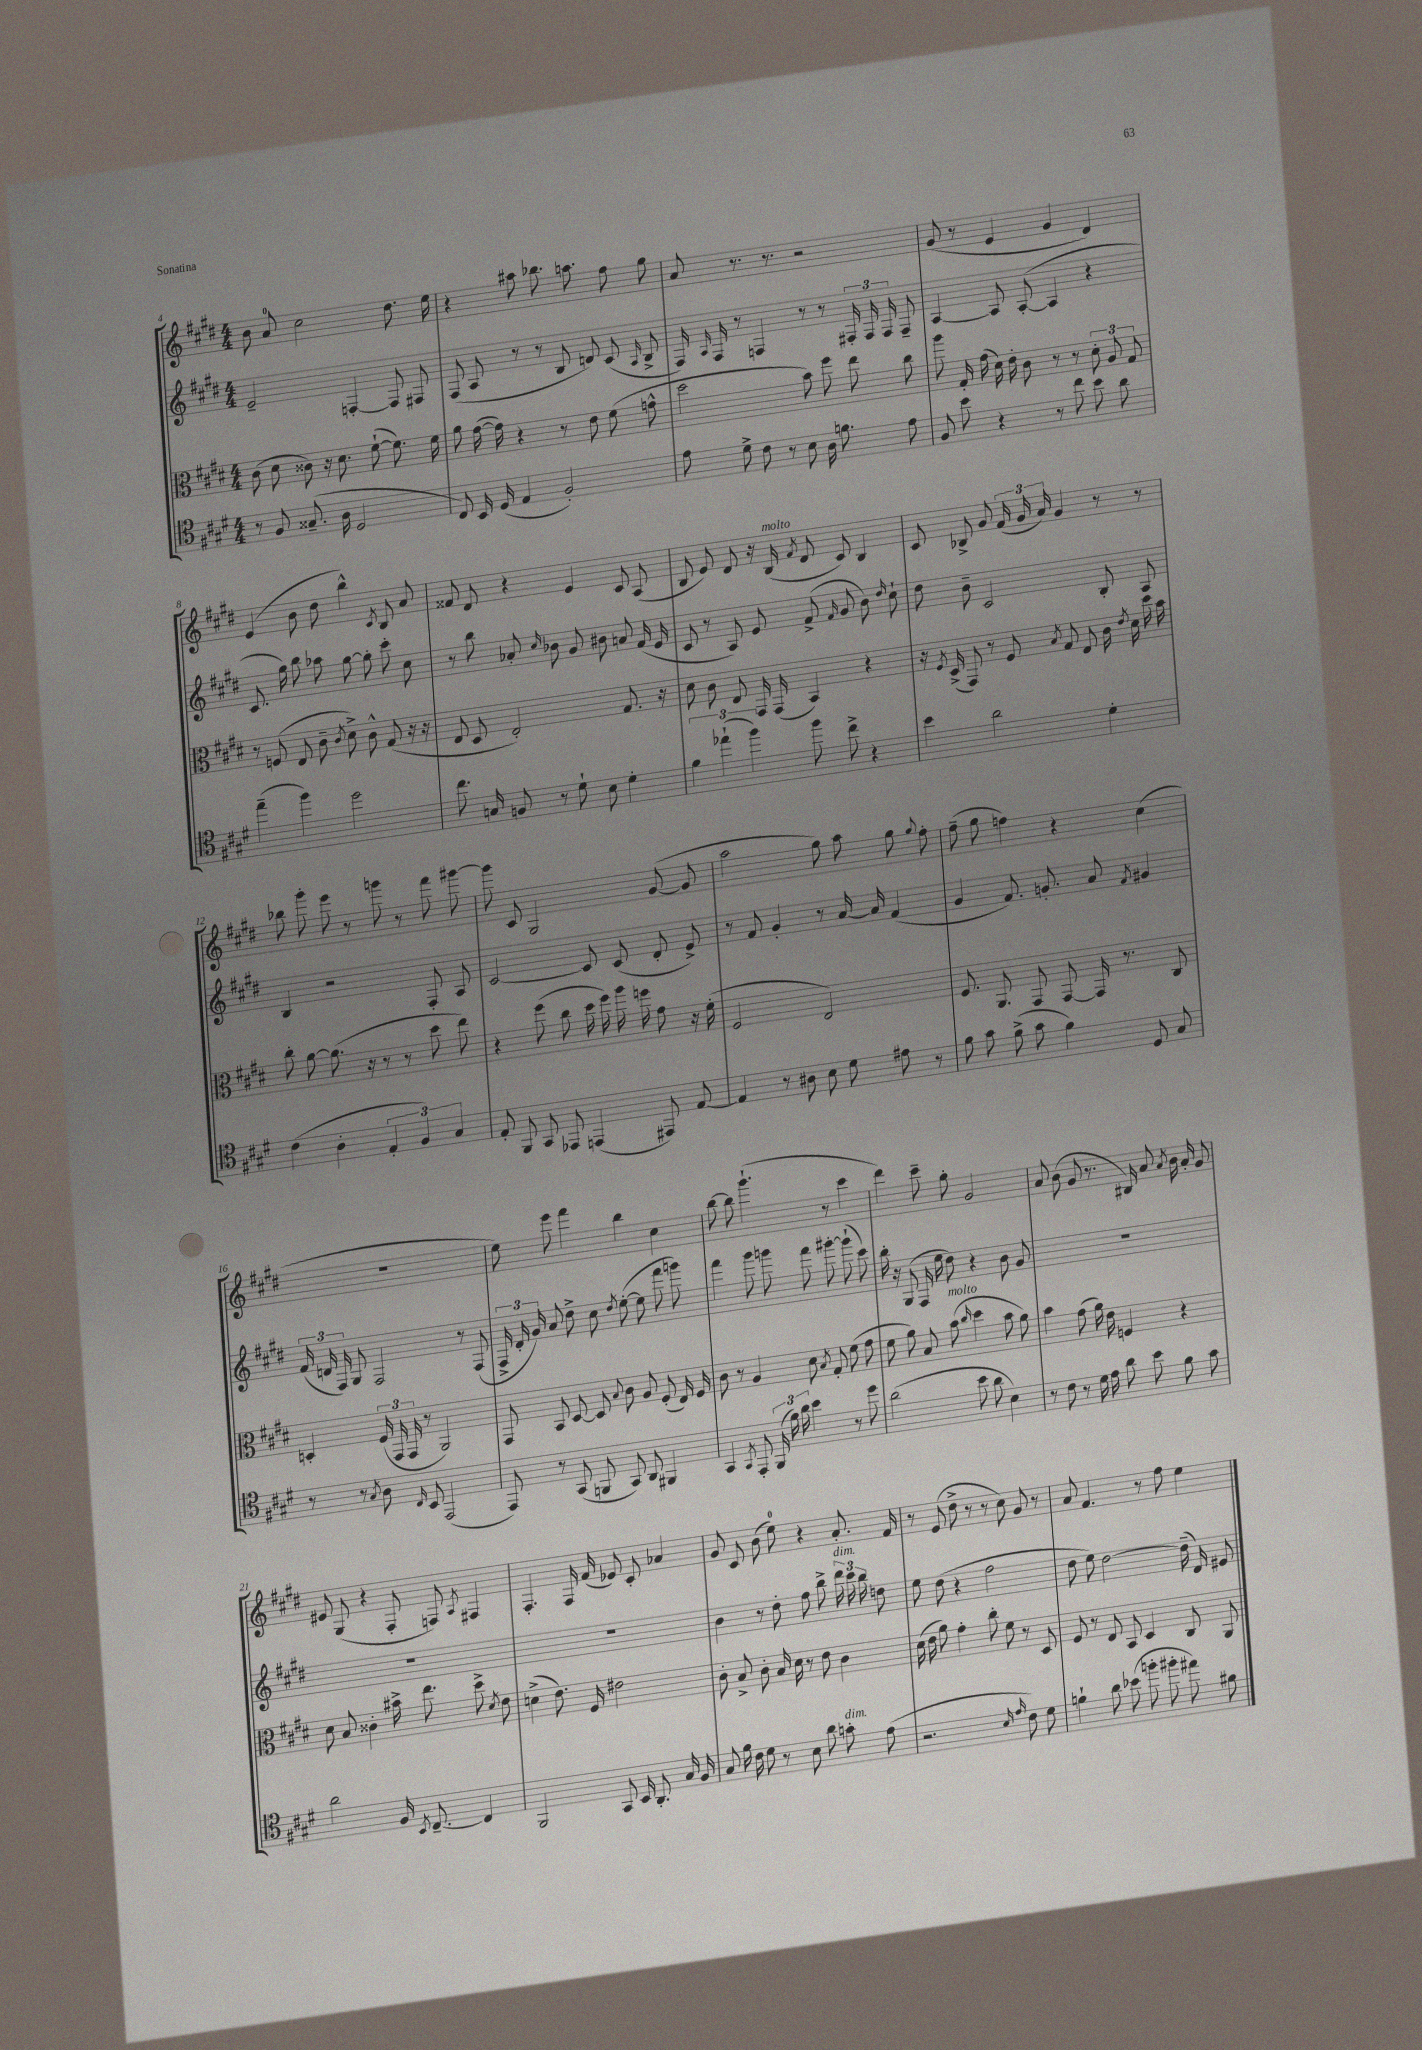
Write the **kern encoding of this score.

**kern	**kern	**kern	**kern
*part4	*part3	*part2	*part1
*staff4	*staff3	*staff2	*staff1
*clefC4	*clefC3	*clefG2	*clefG2
*k[f#c#g#d#]	*k[f#c#g#d#]	*k[f#c#g#d#]	*k[f#c#g#d#]
*M4/4	*M4/4	*M4/4	*M4/4
=4	=4	=4	=4
8r	(8c#\	2e~/	8b\
8F#/	8d#\	.	8a/
(8.G##X~/	8c##X\)	.	2cc#\
.	16r	.	.
16A\	8.d#\	.	.
2D#/	.	[4Fn'/	.
.	([8f#`\	.	.
.	8.f#\])	8F/]	8.dd#\
.	.	8F#X/	.
.	16f#\	.	16ee\
=5	=5	=5	=5
8C#/)	8a\	(8F#/	4r
16BB/	([16g#\	8A/	.
(16D#/	16g#\])	.	.
4E/	4r	8r	8aa#X\
.	.	8r	8.bb-X\
2F#'/)	8r	8B/	.
.	.	.	8.aan\
.	8e\	8dn/)	.
.	(8f#\	(8c#/	8ff#\
.	.	16qqA/	.
.	8gn^^\	8B^/	8gg#\
=6	=6	=6	=6
8e\	2dd#\	16F#/)	8a/
.	.	16qqA/	.
.	.	16F#/	.
8d#^\	.	8r	8.r
8c#\	.	4Fn/	.
.	.	.	8.r
8r	.	.	.
8B\	8b\)	8r	2r
16A\	8ff#\	8r	.
8.fn\	.	.	.
.	8ee\	24F#X'/	.
.	.	24F#/	.
.	.	24F#/	.
8e\	8cc#\	8F#~/	.
=7	=7	=7	=7
8F#/	8aa\	[4A/	(8g#/
8b\	16G#'/	.	8r
.	(16g#\	.	.
4r	16d#\)	8A/]	4e/
.	16e'\	.	.
.	8c#\	([8A'/	.
8r	8r	4A/]	4g#/
8cc#\	8r	.	.
8b\	12d#'\	4r	4d#/)
.	12A/	.	.
8a\	.	.	.
.	12G#/	.	.
!!LO:LB:g=z
=8	=8	=8	=8
(4ee~\	8r	8.c#/	(4e/
.	(8Fn/	.	.
.	.	16gg#\)	.
4ff#\)	8E/	8bb\	8b\
.	8c#~\	8aa-X\	8dd#\
.	8qc#/	.	.
2dd#\	8d#^\)	[8gg#\	4bb^^\)
.	8c#^^\	8gg#'\]	.
.	.	.	8qc#/
.	(8G#/	8ccc#'\	8B/
.	16r	8cc#\	8a/
.	16r	.	.
=9	=9	=9	=9
8.cc#\	8E/	8r	8f##X/
.	8D#/	8bb\	8d#/
16Gn/	.	.	.
8Fn/	2E'/)	8a-X'/	4r
.	.	16qqcc#/	.
8r	.	8b-X\	.
8d#`\	.	8g#/	4e/
8B\	.	8b#X\	.
4d#'\	8.G#/	8an/	8c#/
.	.	(16f#/	(8A/
.	16r	16e/	.
=10	=10	=10	=10
6f#\	8d#\	8c#/	8B/
.	8c#\	8r	8e/)
(6ee-X`\	.	.	.
.	8E/	8A/)	8d#/
6ff#\)	.	.	.
.	16GG#/	8e/	16r
!	!	!	!LO:TX:a:i:t=molto
.	(16GG#/	.	(16B/
.	.	.	8qf#/
8ff#\	4BB/)	(8f#^/	8d#/
.	.	16qqf#/	.
8cc#^\	.	8g#/	8c#/)
4r	4r	8b\)	4B/
.	.	16qqdd#/	.
.	.	8cc#`\	.
=11	=11	=11	=11
4b\	16r	8dd#\	8c#/
.	8qF#/	.	.
.	(16D#^/	.	.
.	8GG#/)	8b~\	8B-X^/
2a\	8r	2c#/	8g#/
.	8F#/	.	(24f#/
.	.	.	24g#/
.	.	.	24a/)
.	8qB/	.	.
.	8G#/	.	4g#/
.	8E/	.	.
4d#'\	16c#\	8B'/	8r
.	8qe/	.	.
.	16d#\	.	.
.	16dd#\	8A/	8r
.	16b\	.	.
!!LO:LB:g=z
=12	=12	=12	=12
(4c#\	8cc#'\	4B/	8bb-X\
.	[8a\	.	8ggg#'\
4A'\	(8.a\]	2r	8eee\
.	.	.	8r
.	16r	.	.
6E'/	8r	.	8gggn\
.	8r	.	8r
6F#/)	.	.	.
.	8dd#\	8F#'/	8fff#\
6G#/	.	.	.
.	8ee\)	8A/	[8ggg#X\
=13	=13	=13	=13
8E'/	4r	[2c#/	8ggg#\]
8FF#/	.	.	8c#/
8GG#/	(8ff#\	.	2G#/
8EE-X/	8cc#\	.	.
(4EEn/	16dd#\	8c#/]	.
.	16ff#\)	.	.
.	16aa\	(8c#/	.
.	16ffn\	.	.
8EE#X/)	8g#\	8d#'/	([8g#/
[8E/	16r	8e^/)	8g#/]
.	(16f#'\	.	.
=14	=14	=14	=14
4E/]	2F#/	8r	2aa\
.	.	8f#/	.
8r	.	4g#'/	.
8A#X\	.	.	.
8B\	2E/)	8r	8gg#\)
8d#\	.	[16a/	8aa\
.	.	16a/]	.
8e#X\	.	(4f#/	8gg#\
.	.	.	8qqgg#/
8r	.	.	8ff#'\
=15	=15	=15	=15
8f#\	8.F#/	4g#/	(8ff#~\
8g#\	.	.	8gg#\
.	8.AA/	.	.
(8f#^\	.	8.f#/)	4ffn\)
8g#\	8GG#/	.	.
.	.	8.gn'/	.
4f#\)	[8GG#/	.	4r
.	16GG#/]	8a/	.
.	8.r	.	.
.	.	8qf#/	.
8D#/	.	4g#X/	(4cc#\
8G#/	8C#/	.	.
!!LO:LB:g=z
=16	=16	=16	=16
8r	4Dn'/	(24f#/	1r
.	.	24dn/	.
.	.	24F#/)	.
8r	.	8G#/	.
8qG#/	.	.	.
8A\	(24F#/	2F#/	.
.	24GG#/	.	.
.	24GG#/	.	.
16qqC#/	.	.	.
8BB/	8r	.	.
(2EE/	2AA/)	.	.
.	.	8r	.
.	.	(8F#/	.
=17	=17	=17	=17
8EE/)	8GG#/	24F#^/	8ee\)
.	.	24d#'/	.
.	.	24g#/)	.
8r	8BB/	8a/	8eee\
(8GG#/	[8D#/	8dd#^\	4fff#\
8FFn/	8D#/]	8cc#\	.
.	8qqB/	8qdd#/	.
8GG#/)	8c#\	([8ee'\	4bb\
8AA/	8A/	8ee\]	.
4FF#X/	(8F#'/	8fff#\	4cc#\
.	16E/)	8gggn\)	.
.	16F#/	.	.
=18	=18	=18	=18
4GG#/	8c#\	4fff#\	[8bb\
.	8r	.	8bb\]
8qGG#/	.	.	.
8EE'/	4A/	8ggg#\	(4.ggg#`\
(24FF#/	.	8gggn\	.
24f#\)	.	.	.
24a\	.	.	.
4b\	8d#\	8fff#\	.
.	8qB/	.	.
.	8G#'/	[8ggg#X'\	8r
8r	(8f#\	(8ggg#`\]	4ccc#\
8dd#\	8g#\	8ccc#\)	.
=19	=19	=19	=19
(2a\	8f#\	16bb'\	4ddd#\)
.	.	16r	.
.	8a\)	(8G#/	.
.	8B/	16F#/	8ccc#~\
.	.	16ee\	.
!	!LO:TX:a:i:t=molto	!	!
.	(8b\	8dd#\)	8gg#'\
.	16qqcc#/	.	.
8b\	4dd#\	4r	2g#/
8a\	.	.	.
4B\)	8b\	8b\	.
.	8a\)	8g#/	.
=20	=20	=20	=20
8r	4b\	1r	8a/
8c#\	.	.	(8b\
8r	(8g#\	.	8g#/
16d#\	16a\)	.	8.r
16e\	16e\	.	.
8a\	4Fn/	.	.
.	.	.	16B#X/)
8b\	.	.	8a/
.	.	.	8qa/
8f#\	4r	.	16b\
.	.	.	16a'/
8g#\	.	.	8g#/
!!LO:LB:g=z
=21	=21	=21	=21
2a\	8d#\	1r	8e#X/
.	8B/	.	(8G#/
.	4c##X'\	.	4r
16F#/	16b#X^\	.	8F#'/
8qBB/	.	.	.
[8.C#~/	8.ee\	.	.
.	.	.	8Fn/)
.	.	.	8qA/
4C#/]	8dd#^\	.	4F#X/
.	8qd#/	.	.
.	8e\	.	.
=22	=22	=22	=22
2FF#/	(4dn^\	1r	4.F#'/
.	8.e\)	.	.
.	.	.	16F#/
.	16F#/	.	(16f#/
8GG#/	2e#X\	.	8e-X/)
16BB/	.	.	8c#'/
8.AA'/	.	.	.
.	.	.	4a-X/
16G#/	.	.	.
16F#/	.	.	.
=23	=23	=23	=23
8G#/	8c#'\	4b\	8g#/
16f#\	8B^/	.	8c#/
16c#\	.	.	.
8d#\	8c#'\	8r	(8b\
8r	16B/	8dd#'\	8ee\)
.	16d#\	.	.
8B\	8r	8ff#\	4r
8a\	8e\	8bb^\	.
!	!	!LO:TX:a:i:t=dim.	!
!LO:TX:a:i:t=dim.	!	!	!
8gn'\	4c#\	24ddd#\	8.a'/
.	.	24ccc#\	.
.	.	24bb\	.
(8e\	.	8ddn\	.
.	.	.	16f#/
=24	=24	=24	=24
2.r	(16d#\	8ee\	8r
.	16e\	.	.
.	8a\)	(8dd#\	(8e/
.	4g#'\	4r	8dd#^\
.	.	.	8r
.	8cc#'\	2ff#\	8r
.	8f#\	.	8cc#\)
16qqB/	.	.	.
16qqe/	.	.	.
8c#\)	8r	.	8g#/
8d#\	8D#/	.	8r
=25	=25	=25	=25
4fn`\	8F#/	8dd#\	8a/
.	8r	8ee\)	4.f#/
8a\	8E/	[2dd#\	.
(8b-X\	8BB/	.	.
8ffn'\	4D#/	.	8r
8ff#X'\	.	.	8ff#\
8ee#X\)	8C#/	(16dd#~\]	4ee\
.	.	16d#/)	.
8f#X\	8AA/	8e#X/	.
==	==	==	==
*-	*-	*-	*-
